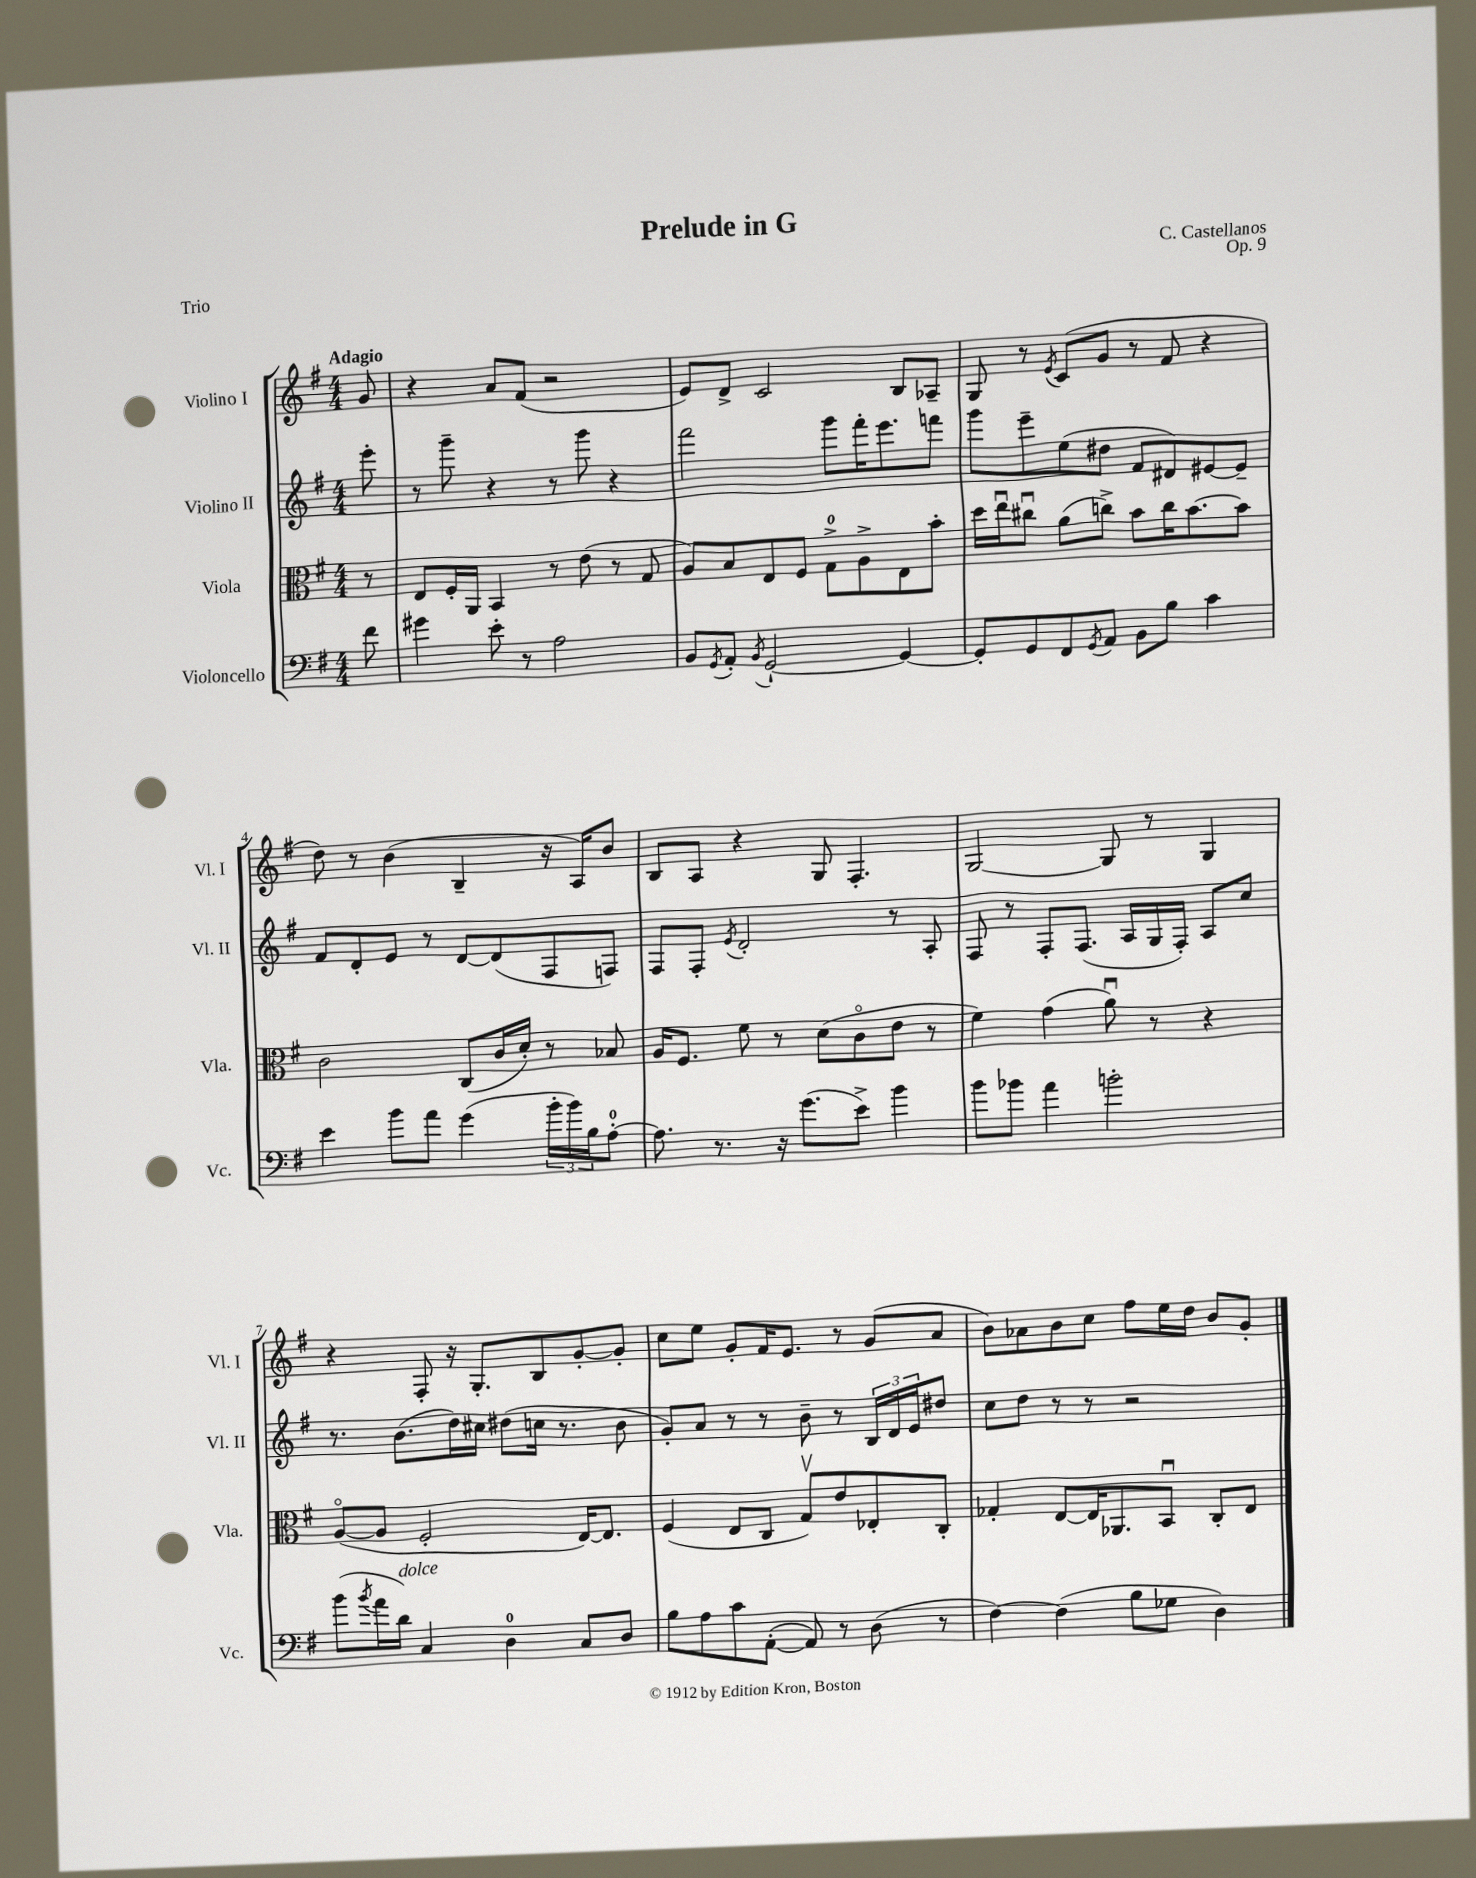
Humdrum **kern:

**kern	**kern	**kern	**kern
*staff4	*staff3	*staff2	*staff1
*clefF4	*clefC3	*clefG2	*clefG2
*k[f#]	*k[f#]	*k[f#]	*k[f#]
*M4/4	*M4/4	*M4/4	*M4/4
8f#	8r	8eee'	8g
=	=	=	=
4g#	8E	8r	4r
.	16F#'	8ggg~	.
.	16AA	.	.
8e'	4BB	4r	8a
8r	.	.	(8f#
2A	8r	8r	2r
.	(8e	8ggg	.
.	8r	4r	.
.	8G	.	.
=	=	=	=
8BB	8A)	2fff#	8e)
8qGG	.	.	.
8AA'	8B	.	8d^
8qBB	.	.	.
[2GG`	8E	.	2c
.	8F#	.	.
.	8G^	8ggg	.
.	8A^	16fff#'	.
.	.	8.eee	.
4GG_	8E	.	8B
.	8b'	8fff	8A-~
=	=	=	=
8GG']	16dd	8ggg	8G
.	16eeu	.	.
8GG	8cc#u	8eee~	8r
.	.	.	8qe
8FF#	(8a	(8ee	(8c
8qGG	.	.	.
8AA	8cc^)	8dd#	8g
8BB	8b	8f#	8r
8B	16cc	8d#)	8f#
.	[8.b	.	.
4c	.	[8e#	4r
.	8b]	8e#~]	.
=	=	=	=
4e	2c	8f#	8dd)
.	.	8d'	8r
8b	.	8e	(4b
8a	.	8r	.
(4g	(8C	[8d	4B~
.	16c	(8d]	.
.	16d')	.	.
24b'	8r	8F#	16r
24b)	.	.	.
.	.	.	16A)
24B	.	.	.
[8A'	8B-	8F)	8b
=	=	=	=
8.A]	16A	8F#	8B
.	8.F#	.	.
.	.	8F#'	8A
8.r	.	.	.
.	.	8qe	.
.	8f#	2d'	4r
16r	8r	.	.
(8.g	.	.	.
.	(8d	.	8G
8e^)	8co	.	4.F#'
4b	8e	8r	.
.	8r	8A'	.
=	=	=	=
8b	4f#)	8F#	[2G
8b-	.	8r	.
4a	(4g	8F#'	.
.	.	(8.F#	.
2b'	8au)	.	8G]
.	.	16A	.
.	8r	16G	8r
.	.	16F#')	.
.	4r	8A	4G
.	.	8cc	.
=	=	=	=
(8b	([8Ao	8.r	4r
8qb	.	.	.
16a	8A]	.	.
16d)	.	(8.b	.
4C	2F#'	.	8F#'
.	.	16dd)	16r
.	.	16cc#	8.G'
4D	.	(8dd#	.
.	.	16cc	8B
.	.	8.r	.
8C	[16E)	.	[8g'
.	8.E]	.	.
8D	.	8b	8g']
=	=	=	=
8B	(4F#	8g')	8cc
8A	.	8a	8ee
8c	8E	8r	8g'
([8AA'	8C	8r	16f#
.	.	.	8.e
8AA])	8Gv)	8b~	.
8r	8e	8r	8r
(8D	8E-'	24B	(8g
.	.	24d	.
.	.	24e	.
8r	8C'	8dd#	8a
=	=	=	=
[4F#)	4G-'	8cc	8b)
.	.	8dd	8a-
(4F#]	[8E	8r	8b
.	16E]	8r	8cc
.	8.AA-	.	.
8B	.	2r	8ff#
8G-	8BBu	.	16ee
.	.	.	16dd
4D)	8C'	.	8b
.	8E	.	8g'
==	==	==	==
*-	*-	*-	*-
